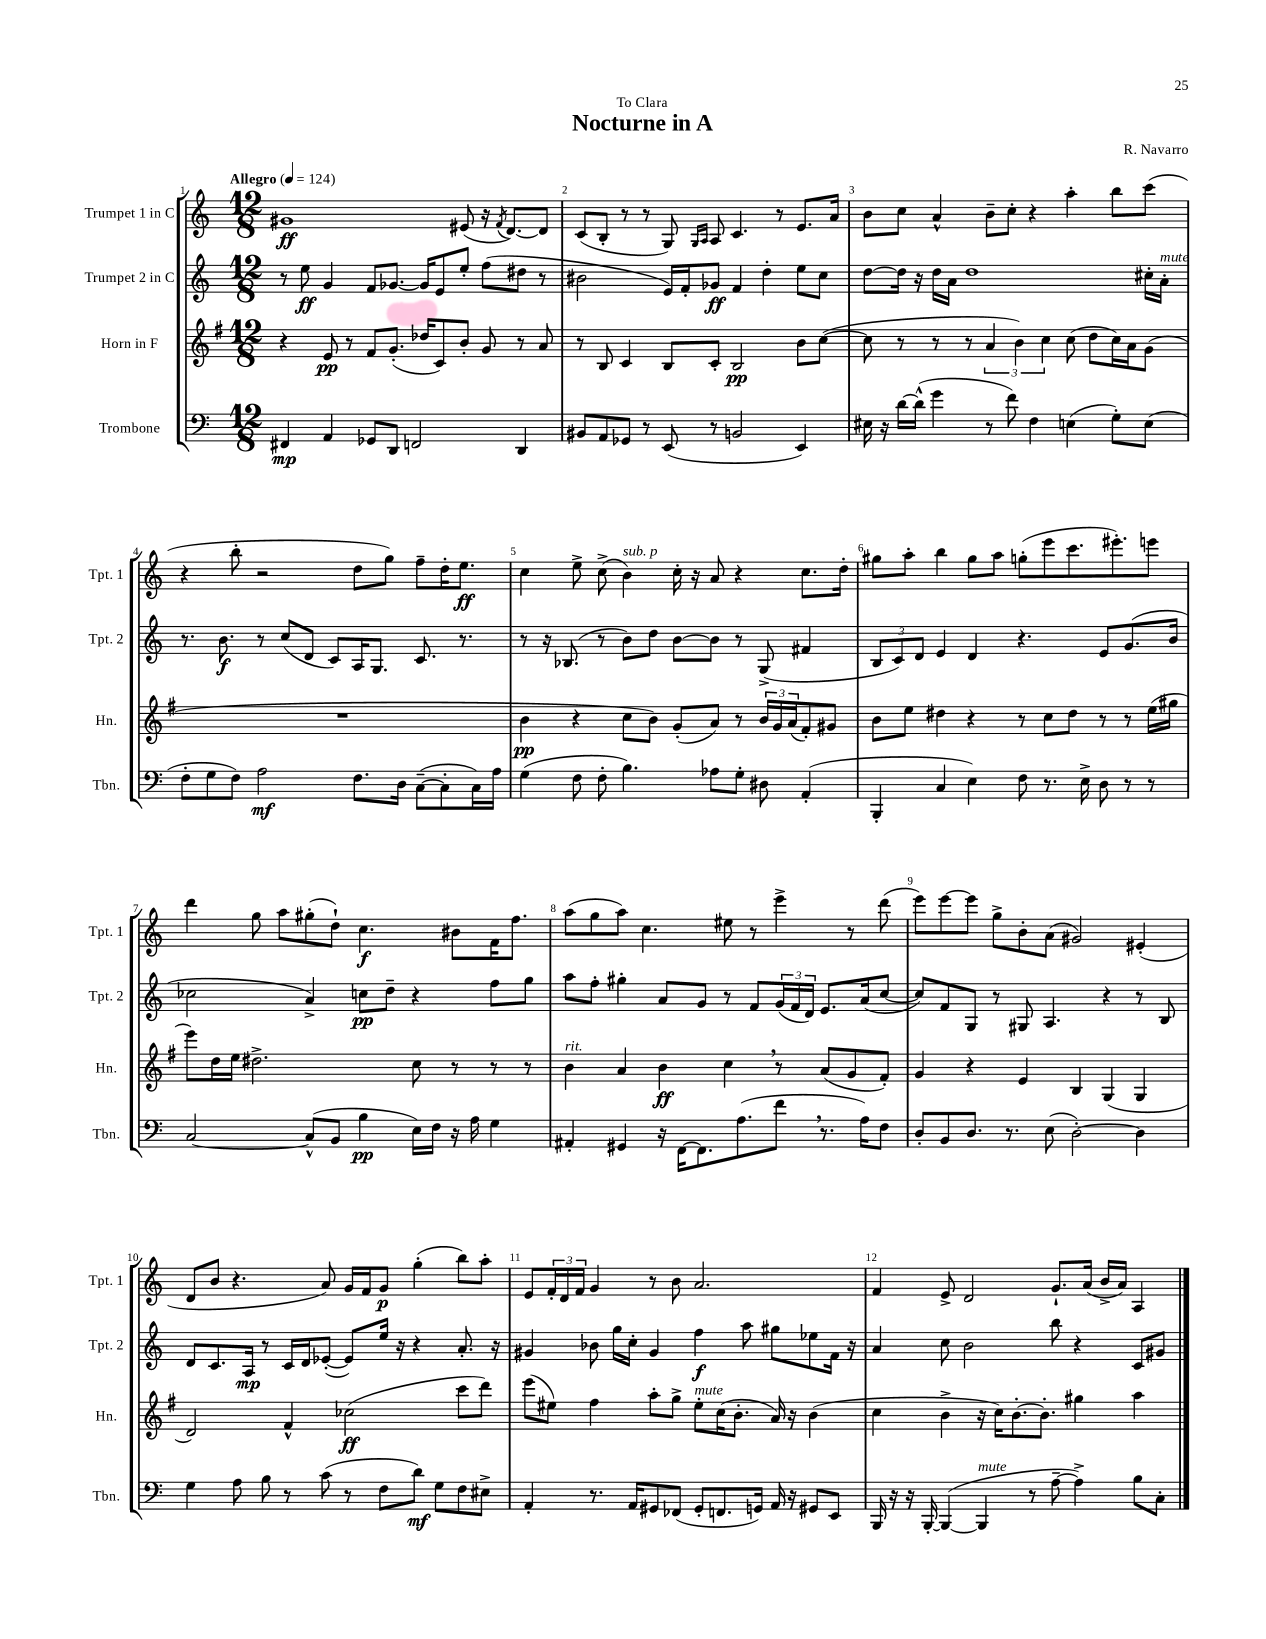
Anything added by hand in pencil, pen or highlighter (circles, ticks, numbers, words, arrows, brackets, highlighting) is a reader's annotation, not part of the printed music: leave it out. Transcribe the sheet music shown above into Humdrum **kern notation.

**kern	**dynam	**kern	**dynam	**kern	**dynam	**kern	**dynam
*part4	*part4	*part3	*part3	*part2	*part2	*part1	*part1
*staff4	*staff4	*staff3	*staff3	*staff2	*staff2	*staff1	*staff1
*I"Trombone	*	*I"Horn in F	*	*I"Trumpet 2 in C	*	*I"Trumpet 1 in C	*
*I'Tbn.	*	*I'Hn.	*	*I'Tpt. 2	*	*I'Tpt. 1	*
*clefF4	*	*clefG2	*	*clefG2	*	*clefG2	*
*k[]	*	*k[f#]	*	*k[]	*	*k[]	*
*M12/8	*	*M12/8	*	*M12/8	*	*M12/8	*
*MM124	*	*MM124	*	*MM124	*	*MM124	*
=1	=1	=1	=1	=1	=1	=1	=1
!	!	!	!	!	!	!LO:TX:a:B:t=Allegro	!
4FF#X/	mp	4r	.	8r	.	1g#X	ff
.	.	.	.	8ee\	ff	.	.
4AA/	.	8e/	pp	4g/	.	.	.
.	.	8r	.	.	.	.	.
8GG-X/L	.	8f#/L	.	8f/L	.	.	.
8DD/J	.	(8.g'/J	.	[8.g-X/J	.	.	.
2FFn/	.	.	.	.	.	.	.
.	.	16dd-X/KL	.	16g-/KL]	.	.	.
.	.	8c/)	.	8e/	.	.	.
.	.	8b'/J	.	8ee'/J	.	(8e#X/	.
.	.	8g/	.	(8ff\L	.	16r	.
.	.	.	.	.	.	8qf/	.
.	.	.	.	.	.	[8.d/L)	.
4DD/	.	8r	.	8dd#X\J	.	.	.
.	.	8a/	.	8r	.	8d/J]	.
=2	=2	=2	=2	=2	=2	=2	=2
8BB#X/L	.	8r	.	2b#X\	.	(8c/L	.
8AA/	.	8B/	.	.	.	8B'/J	.
8GG-X/J	.	4c/	.	.	.	8r	.
8r	.	.	.	.	.	8r	.
(8EE/	.	8B/L	.	16e/LL)	.	8G/)	.
.	.	.	.	16f'/J	.	.	.
.	.	.	.	.	.	16qqG/LL	.
.	.	.	.	.	.	16qqA/JJ	.
8r	.	8c'/J	.	8g-X/J	ff	8A/	.
2BBn/	.	2B/	pp	4f/	.	4.c/	.
.	.	.	.	4dd'\	.	.	.
.	.	.	.	.	.	8r	.
4EE/)	.	8b\L	.	8ee\L	.	8.e/L	.
.	.	([8cc\J	.	8cc\J	.	.	.
.	.	.	.	.	.	16a/Jk	.
=3	=3	=3	=3	=3	=3	=3	=3
16E#X\	.	8cc\]	.	[8dd\L	.	8b\L	.
16r	.	.	.	.	.	.	.
[16d\LL	.	8r	.	16dd\Jk]	.	8cc\J	.
(16d^^\JJ]	.	.	.	16r	.	.	.
4g\	.	8r	.	16dd\LL	.	4a^^/	.
.	.	.	.	16a\JJ	.	.	.
.	.	8r	.	1dd	.	.	.
8r	.	6a/	.	.	.	8b~\L	.
8f\)	.	.	.	.	.	8cc'\J	.
.	.	6b\)	.	.	.	.	.
4F\	.	.	.	.	.	4r	.
.	.	6cc\	.	.	.	.	.
(4En\	.	(8cc\	.	.	.	4aa'\	.
.	.	8dd\L	.	.	.	.	.
8G'\L)	.	16cc\L)	.	.	.	8bb\L	.
.	.	16a\J	.	.	.	.	.
(8E\J	.	(8g\J	.	16cc#X'\LL	.	(8ccc\J	.
!	!	!	!	!LO:TX:a:i:t=mute	!	!	!
.	.	.	.	16a'\JJ	.	.	.
!!LO:LB:g=z
=4	=4	=4	=4	=4	=4	=4	=4
8F'\L	.	1.r	.	8.r	.	4r	.
8G\	.	.	.	.	.	.	.
.	.	.	.	8.b\	f	.	.
8F\J)	.	.	.	.	.	8bb'\	.
2A\	mf	.	.	8r	.	2r	.
.	.	.	.	(8cc/L	.	.	.
.	.	.	.	8d/J	.	.	.
.	.	.	.	8c/L)	.	.	.
8.F\L	.	.	.	16A/K	.	8dd\L	.
.	.	.	.	8.G/J	.	.	.
.	.	.	.	.	.	8gg\J)	.
16D\Jk	.	.	.	.	.	.	.
([8C~\L	.	.	.	8.c/	.	8ff~\L	.
8C'\]	.	.	.	.	.	16dd'\K	.
.	.	.	.	8.r	.	8.ee\J	ff
16C\L)	.	.	.	.	.	.	.
16A\JJ	.	.	.	.	.	.	.
=5	=5	=5	=5	=5	=5	=5	=5
(4G\	.	4b\	pp	8r	.	4cc\	.
.	.	.	.	16r	.	.	.
.	.	.	.	(8.B-X/	.	.	.
8F\	.	4r	.	.	.	8ee^\	.
8F'\	.	.	.	8r	.	(8cc^\	.
!	!	!	!	!	!	!LO:TX:a:i:t=sub. p	!
4.B\)	.	8cc\L	.	8b\L)	.	4b\)	.
.	.	8b\J)	.	8dd\J	.	.	.
.	.	(8g'/L	.	[8b\L	.	16cc'\	.
.	.	.	.	.	.	16r	.
8A-X\L	.	8a/J)	.	8b\J]	.	8a/	.
8G'\J	.	8r	.	8r	.	4r	.
8D#X\	.	24b/LL	.	(8G^/	.	.	.
.	.	24g/	.	.	.	.	.
.	.	(24a/J	.	.	.	.	.
(4AA'/	.	8f#'/)	.	4f#X/	.	8.cc\L	.
.	.	8g#X/J	.	.	.	.	.
.	.	.	.	.	.	16dd'\Jk	.
=6	=6	=6	=6	=6	=6	=6	=6
4BBB'/	.	8b\L	.	12B/L	.	8gg#X\L	.
.	.	.	.	12c/)	.	.	.
.	.	8ee\J	.	.	.	8aa'\J	.
.	.	.	.	12d/J	.	.	.
4C/	.	4dd#X\	.	4e/	.	4bb\	.
4E\)	.	4r	.	4d/	.	8gg#\L	.
.	.	.	.	.	.	8aa\J	.
8F\	.	8r	.	4.r	.	(8ggn'\L	.
8.r	.	8cc\L	.	.	.	8eee\	.
.	.	8dd#\J	.	.	.	8.ccc\	.
16E^\	.	.	.	.	.	.	.
8D\	.	8r	.	8e/L	.	.	.
.	.	.	.	.	.	8.eee#X'\)	.
8r	.	8r	.	(8.g/	.	.	.
8r	.	(16ee\LL	.	.	.	8eeen\J	.
.	.	16gg#X\JJ	.	16b/Jk	.	.	.
!!LO:LB:g=z
=7	=7	=7	=7	=7	=7	=7	=7
[2C/	.	8eee\L)	.	2cc-X\	.	4ddd\	.
.	.	16dd\L	.	.	.	.	.
.	.	16ee\JJ	.	.	.	.	.
.	.	2.dd#X^\	.	.	.	8gg\	.
.	.	.	.	.	.	8aa\L	.
(8C^^/L]	.	.	.	4a^/)	.	(8gg#X'\	.
8BB/J	.	.	.	.	.	8dd`\J)	.
4B\	pp	.	.	8ccn\L	pp	4.cc\	f
.	.	.	.	8dd~\J	.	.	.
16E\LL)	.	8cc\	.	4r	.	.	.
16F\JJ	.	.	.	.	.	.	.
16r	.	8r	.	.	.	8b#X\L	.
16A\	.	.	.	.	.	.	.
4G\	.	8r	.	8ff\L	.	16f\K	.
.	.	.	.	.	.	8.ff\J	.
.	.	8r	.	8gg\J	.	.	.
=8	=8	=8	=8	=8	=8	=8	=8
!	!	!LO:TX:a:i:t=rit.	!	!	!	!	!
4AA#X'/	.	4b\	.	8aa\L	.	(8aa\L	.
.	.	.	.	8ff'\J	.	8gg\	.
4GG#X/	.	4a/	.	4gg#X'\	.	8aa\J)	.
.	.	.	.	.	.	4.cc\	.
16r	.	4b\	ff	8a/L	.	.	.
[16FF\KL	.	.	.	.	.	.	.
8.FF\]	.	.	.	8g/J	.	.	.
.	.	4cc,\	.	8r	.	8ee#X\	.
(8.A\	.	.	.	.	.	.	.
.	.	.	.	8f/L	.	8r	.
8f,\J	.	8r	.	(24g/L	.	4eee^\	.
.	.	.	.	24f/	.	.	.
.	.	.	.	24d/JJ)	.	.	.
8.r	.	(8a/L	.	8.e/L	.	.	.
.	.	8g/	.	.	.	8r	.
16A\KL)	.	.	.	(16a/k	.	.	.
8F\J	.	8f#'/J)	.	[8cc/J	.	(8ddd\	.
=9	=9	=9	=9	=9	=9	=9	=9
8D'/L	.	4g/	.	8cc/L])	.	8eee\L)	.
8BB/	.	.	.	8f/	.	[8eee\	.
8.D/J	.	4r	.	8G/J	.	8eee\J]	.
.	.	.	.	8r	.	8gg^\L	.
8.r	.	.	.	.	.	.	.
.	.	4e/	.	8G#X/	.	8b'\	.
(8E\	.	.	.	4.A/	.	(8a\J	.
[2D'\)	.	4B/	.	.	.	2g#X/)	.
.	.	(4G/	.	4r	.	.	.
4D\]	.	4G/	.	8r	.	(4e#X'/	.
.	.	.	.	8B/	.	.	.
!!LO:LB:g=z
=10	=10	=10	=10	=10	=10	=10	=10
4G\	.	2d/)	.	8d/L	.	8d/L	.
.	.	.	.	8.c/	.	8b/J	.
8A\	.	.	.	.	.	4.r	.
.	.	.	.	16A/Jk	mp	.	.
8B\	.	.	.	8r	.	.	.
8r	.	4f#^^/	.	16c/LL	.	.	.
.	.	.	.	16d/J	.	.	.
(8c\	.	.	.	([8e-X'/J	.	8a/)	.
8r	.	(2cc-X\	ff	8e-/L])	.	16g/LL	.
.	.	.	.	.	.	16f/J	.
8F\L	.	.	.	16ee/Jk	.	8g/J	p
.	.	.	.	16r	.	.	.
8d\J)	mf	.	.	4r	.	(4gg'\	.
8G\L	.	.	.	.	.	.	.
8F\	.	8ccc\L	.	8.a'/	.	8bb\L)	.
8E#X^\J	.	8ddd\J)	.	.	.	8aa'\J	.
.	.	.	.	16r	.	.	.
=11	=11	=11	=11	=11	=11	=11	=11
4AA'/	.	(8eee\L	.	4g#X/	.	8e/L	.
.	.	8ee#X\J)	.	.	.	24f'/L	.
.	.	.	.	.	.	24d/	.
.	.	.	.	.	.	24f/JJ	.
8.r	.	4ff#\	.	8b-X\	.	4g/	.
.	.	.	.	16gg\LL	.	.	.
16AA/KL	.	.	.	16cc'\JJ	.	.	.
8GG#X/	.	8aa'\L	.	4g#/	.	8r	.
(8FF-X/J	.	8gg^\J	.	.	.	8b\	.
!	!	!LO:TX:a:i:t=mute	!	!	!	!	!
8GG#'/L	.	8ee#'\L	.	4ff\	f	2.a/	.
8.FFn/	.	(16cc\K	.	.	.	.	.
.	.	8.b'\J	.	.	.	.	.
.	.	.	.	8aa\	.	.	.
16GGn/Jk)	.	.	.	.	.	.	.
16AA/	.	16a/)	.	8gg#X\L	.	.	.
16r	.	16r	.	.	.	.	.
8GG#X/L	.	(4b\	.	8ee-X\	.	.	.
8EE/J	.	.	.	16f\Jk	.	.	.
.	.	.	.	16r	.	.	.
=12	=12	=12	=12	=12	=12	=12	=12
16BBB/	.	4cc\	.	4a/	.	4f/	.
16r	.	.	.	.	.	.	.
16r	.	.	.	.	.	.	.
[16BBB'/	.	.	.	.	.	.	.
(4BBB/_	.	4b^\	.	8cc\	.	8e^/	.
.	.	.	.	2b\	.	2d/	.
!LO:TX:a:i:t=mute	!	!	!	!	!	!	!
4BBB/]	.	16r	.	.	.	.	.
.	.	16cc\KL)	.	.	.	.	.
.	.	[8.b'\	.	.	.	.	.
8r	.	.	.	.	.	.	.
.	.	8.b'\J]	.	.	.	.	.
[8A~\	.	.	.	8bb\	.	8.g`/L	.
4A^\])	.	4gg#X\	.	4r	.	.	.
.	.	.	.	.	.	(16a/Jk	.
.	.	.	.	.	.	16b^/LL	.
.	.	.	.	.	.	16a/JJ)	.
8B\L	.	4aa\	.	8c/L	.	4A/	.
8C'\J	.	.	.	8g#X/J	.	.	.
==	==	==	==	==	==	==	==
*-	*-	*-	*-	*-	*-	*-	*-
